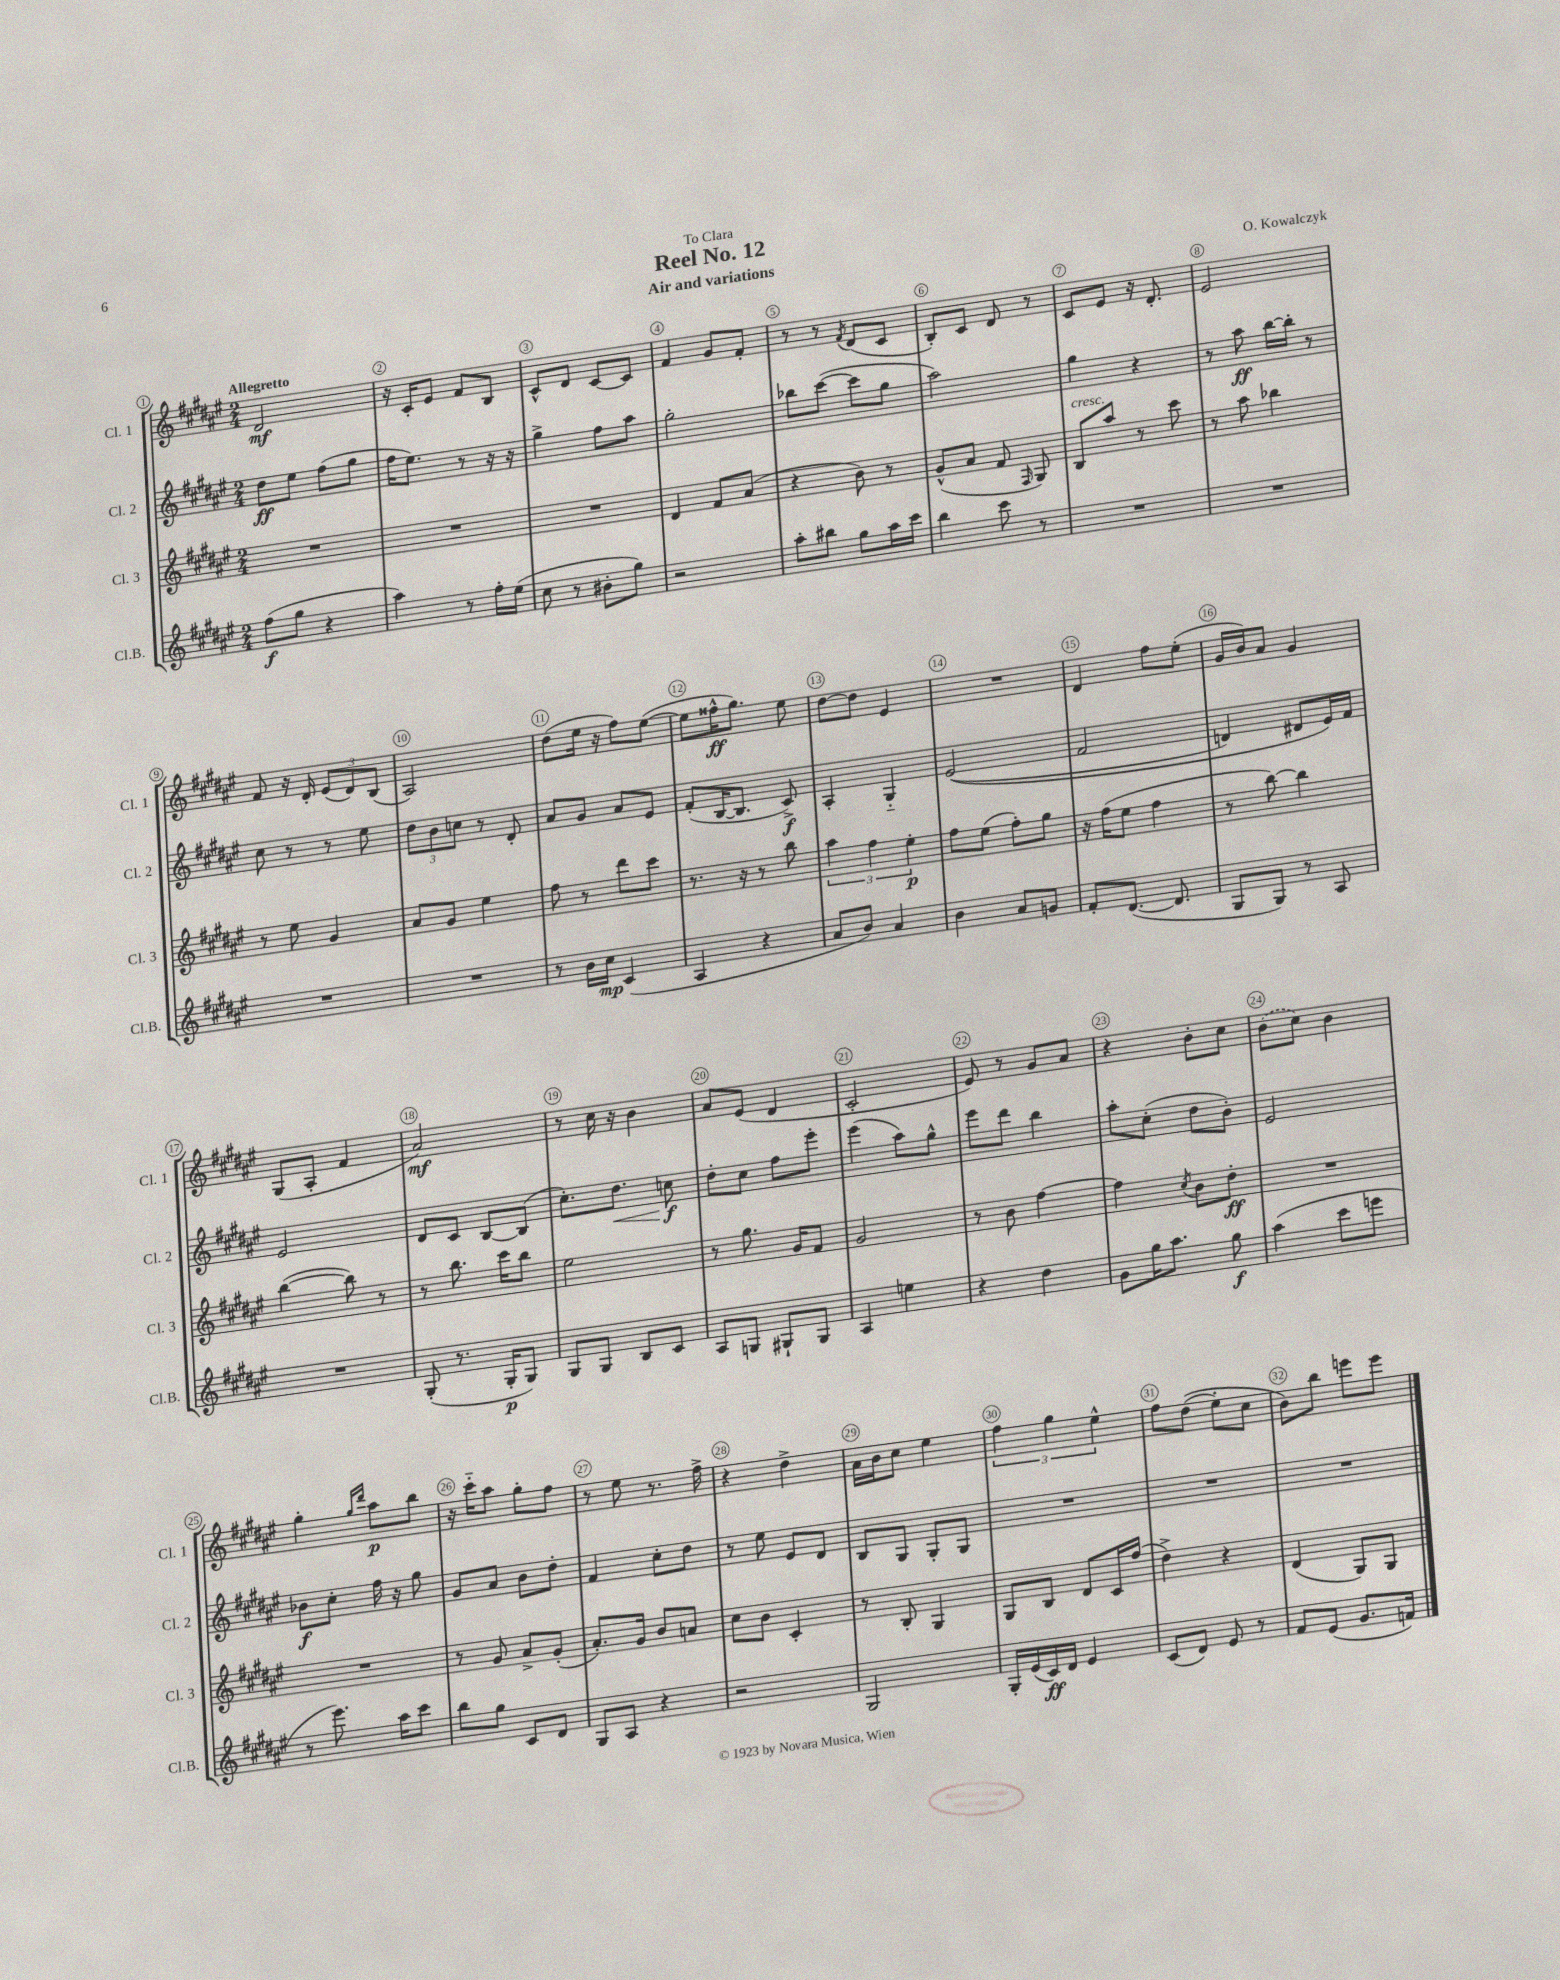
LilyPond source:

\header { title = "Reel No. 12" composer = "O. Kowalczyk" subtitle = "Air and variations" dedication = "To Clara" }
<<
\new StaffGroup <<
\new Staff = "s0" \with { instrumentName = "Cl. 1" shortInstrumentName = "Cl. 1" } {
    \clef treble \key fis \major \numericTimeSignature \time 2/4 \tempo "Allegretto"
    \autoBeamOff dis'2\mf |
    r16 cis'16[-. eis'8] fis'8[ b8] |
    cis'8[-^ dis'8] cis'8[~ cis'8] |
    fis'4 gis'8[ fis'8]-. |
    r8 r8 \acciaccatura { fis'8 } dis'8[( cis'8] |
    b8[-.) cis'8] dis'8 r8 |
    cis'8[ eis'8] r16 dis'8.-. |
    eis'2 |
    fis'8 r16 dis'16-. \tuplet 3/2 { eis'8[( dis'8) b8]( } |
    ais2) |
    dis''8[( eis''16] r16 fis''8[) eis''8]~( |
    eis''8[ fisis''16-^\ff gis''8.]) eis''8 |
    dis''8[~ dis''8] eis'4 |
    R2 |
    dis'4 fis''8[ eis''8]-.( |
    gis'16[ b'16) ais'8] gis'4 |
    gis8[( ais8]-. fis'4 |
    ais'2\mf) |
    r8 cis''16 r16 b'4 |
    ais'8[ eis'8]( dis'4 |
    cis'2-. |
    eis'8) r8 gis'8[ ais'8] |
    r4 b'8[-. cis''8] |
    \once \slurDashed b'8[( cis''8]) b'4 |
    gis''4-. \grace { gis''16[ dis'''16] } ais''8[\p b''8] |
    r16 cis'''16[-_ ais''8] gis''8[-. fis''8] |
    r8 eis''8 r8. fis''16-> |
    r4 dis''4-> |
    ais'16[ b'16 cis''8] eis''4 |
    \tuplet 3/2 { fis''4 gis''4 eis''4-^ } |
    fis''8[ dis''8](\( eis''8[-_) cis''8] |
    b'8[\) b''8] e'''8[ e'''8] \bar "|." |
}
\new Staff = "s1" \with { instrumentName = "Cl. 2" shortInstrumentName = "Cl. 2" } {
    \clef treble \key fis \major \numericTimeSignature \time 2/4
    \autoBeamOff dis''8[\ff eis''8] fis''8[( gis''8] |
    fis''16[ eis''8.]) r8 r16 r16 |
    gis''4-> fis''8[ ais''8] |
    gis''2-. |
    bes''8[ cis'''8]~( cis'''8[ gis''8] |
    ais''2) |
    gis''4 r4 |
    r8 ais''8\ff b''16[~ b''16]-. r8 |
    cis''8 r8 r8 eis''8 |
    \tuplet 3/2 { dis''8[ b'8 c''8] } r8 dis'8-. |
    ais'8[ gis'8] ais'8[ eis'8] |
    fis'8[-.( b16~ b8.] cis'8->\f) |
    ais4-. gis4-_ |
    eis'2(\( |
    fis'2 |
    d'4) dis'8[ eis'16\) fis'16] |
    eis'2 |
    dis'8[ cis'8] b8[~ b8]( |
    cis''8.[-.) dis''8.]\< c''8\f\! |
    dis''8[-. cis''8] fis''8[ eis'''8]-. |
    eis'''4( ais''8[) gis''8]-^ |
    eis'''8[ dis'''8] b''4 |
    ais''8[-. cis''8]-.( dis''8[ b'8]-.) |
    eis'2 |
    bes'8[\f cis''8]-. fis''16 r16 gis''8 |
    gis'8[ ais'8] b'8[ dis''8]-. |
    fis'4 cis''8[-. dis''8] |
    r8 eis''8 eis'8[ dis'8] |
    b8[ gis8] gis8[-. gis8] |
    R2 |
    R2 |
    R2 \bar "|." |
}
\new Staff = "s2" \with { instrumentName = "Cl. 3" shortInstrumentName = "Cl. 3" } {
    \clef treble \key fis \major \numericTimeSignature \time 2/4
    \autoBeamOff R2 |
    R2 |
    R2 |
    dis'4 fis'8[ ais'8]( |
    r4 b'8) r8 |
    gis'8[-^( ais'8] fis'8 \grace { fis16 } gis8) |
    b8[^\markup { \italic "cresc." } ais''8] r8 cis'''8 |
    r8 ais''8 bes''4 |
    r8 eis''8 gis'4 |
    ais'8[ gis'8] eis''4 |
    fis''8 r8 dis'''8[ cis'''8] |
    r8. r16 r8 b''8 |
    \tuplet 3/2 { ais''4 fis''4 eis''4-.\p } |
    fis''8[ eis''8]( fis''8[-.) gis''8] |
    r16 fis''16[( eis''8] fis''4 |
    r8 b''8~) b''4 |
    b''4~( b''8) r8 |
    r8 b''8. cis'''16[ b''8] |
    eis''2 |
    r8 gis''8. gis'16[ fis'8] |
    gis'2 |
    r8 b'8 fis''4~ |
    fis''4 \acciaccatura { cis''8 } b'8[ dis''8]-.\ff |
    R2 |
    R2 |
    r8 gis'8 ais'8[-> gis'8]-.( |
    ais'8.[-.) gis'16] b'8[ a'8] |
    cis''8[ b'8] cis'4-. |
    r8 b8-. gis4 |
    gis8[ b8] dis'8[ cis'16 fis''16]( |
    dis''4->) r4 |
    dis'4( gis8[) gis8] \bar "|." |
}
\new Staff = "s3" \with { instrumentName = "Cl.B." shortInstrumentName = "Cl.B." } {
    \clef treble \key fis \major \numericTimeSignature \time 2/4
    \autoBeamOff fis''8[\f( gis''8] r4 |
    ais''4) r8 fis''16[-. eis''16]( |
    cis''8 r8 bis'8[-. gis''8]) |
    r2 |
    ais''8[-. bis''8] gis''8[ ais''16 cis'''16] |
    b''4 cis'''8 r8 |
    R2 |
    R2 |
    R2 |
    R2 |
    r8 b'16[ cis''16]\mp cis'4( |
    ais4 r4 |
    ais'8[ b'8]) ais'4 |
    b'4 ais'8[ g'8] |
    fis'8[-. dis'8.]~( dis'8. |
    gis8[ gis8]) r8 ais8 |
    R2 |
    gis8-.( r8. gis16[-.\p gis8]) |
    gis8[ gis8] b8[ cis'8] |
    ais8[ g8] gis8[-! gis8] |
    ais4 e''4 |
    r4 dis''4 |
    gis'8[ gis''16 ais''8.] gis''8\f |
    ais''4( cis'''8[ e'''8] |
    r8 eis'''8.) ais''16[ cis'''8] |
    b''8[ gis''8] cis'8[ dis'8] |
    gis8[ ais8] r4 |
    r2 |
    gis2 |
    gis16[-. eis'16( cis'16\ff) dis'16] eis'4 |
    cis'8[( dis'8]) eis'8 r8 |
    fis'8[ eis'8]( gis'8.[ f'16]) \bar "|." |
}
>>
>>
\layout { \context { \Score \override BarNumber.break-visibility = ##(#f #t #t) barNumberVisibility = #all-bar-numbers-visible \override BarNumber.stencil = #(make-stencil-circler 0.1 0.3 ly:text-interface::print) } }
